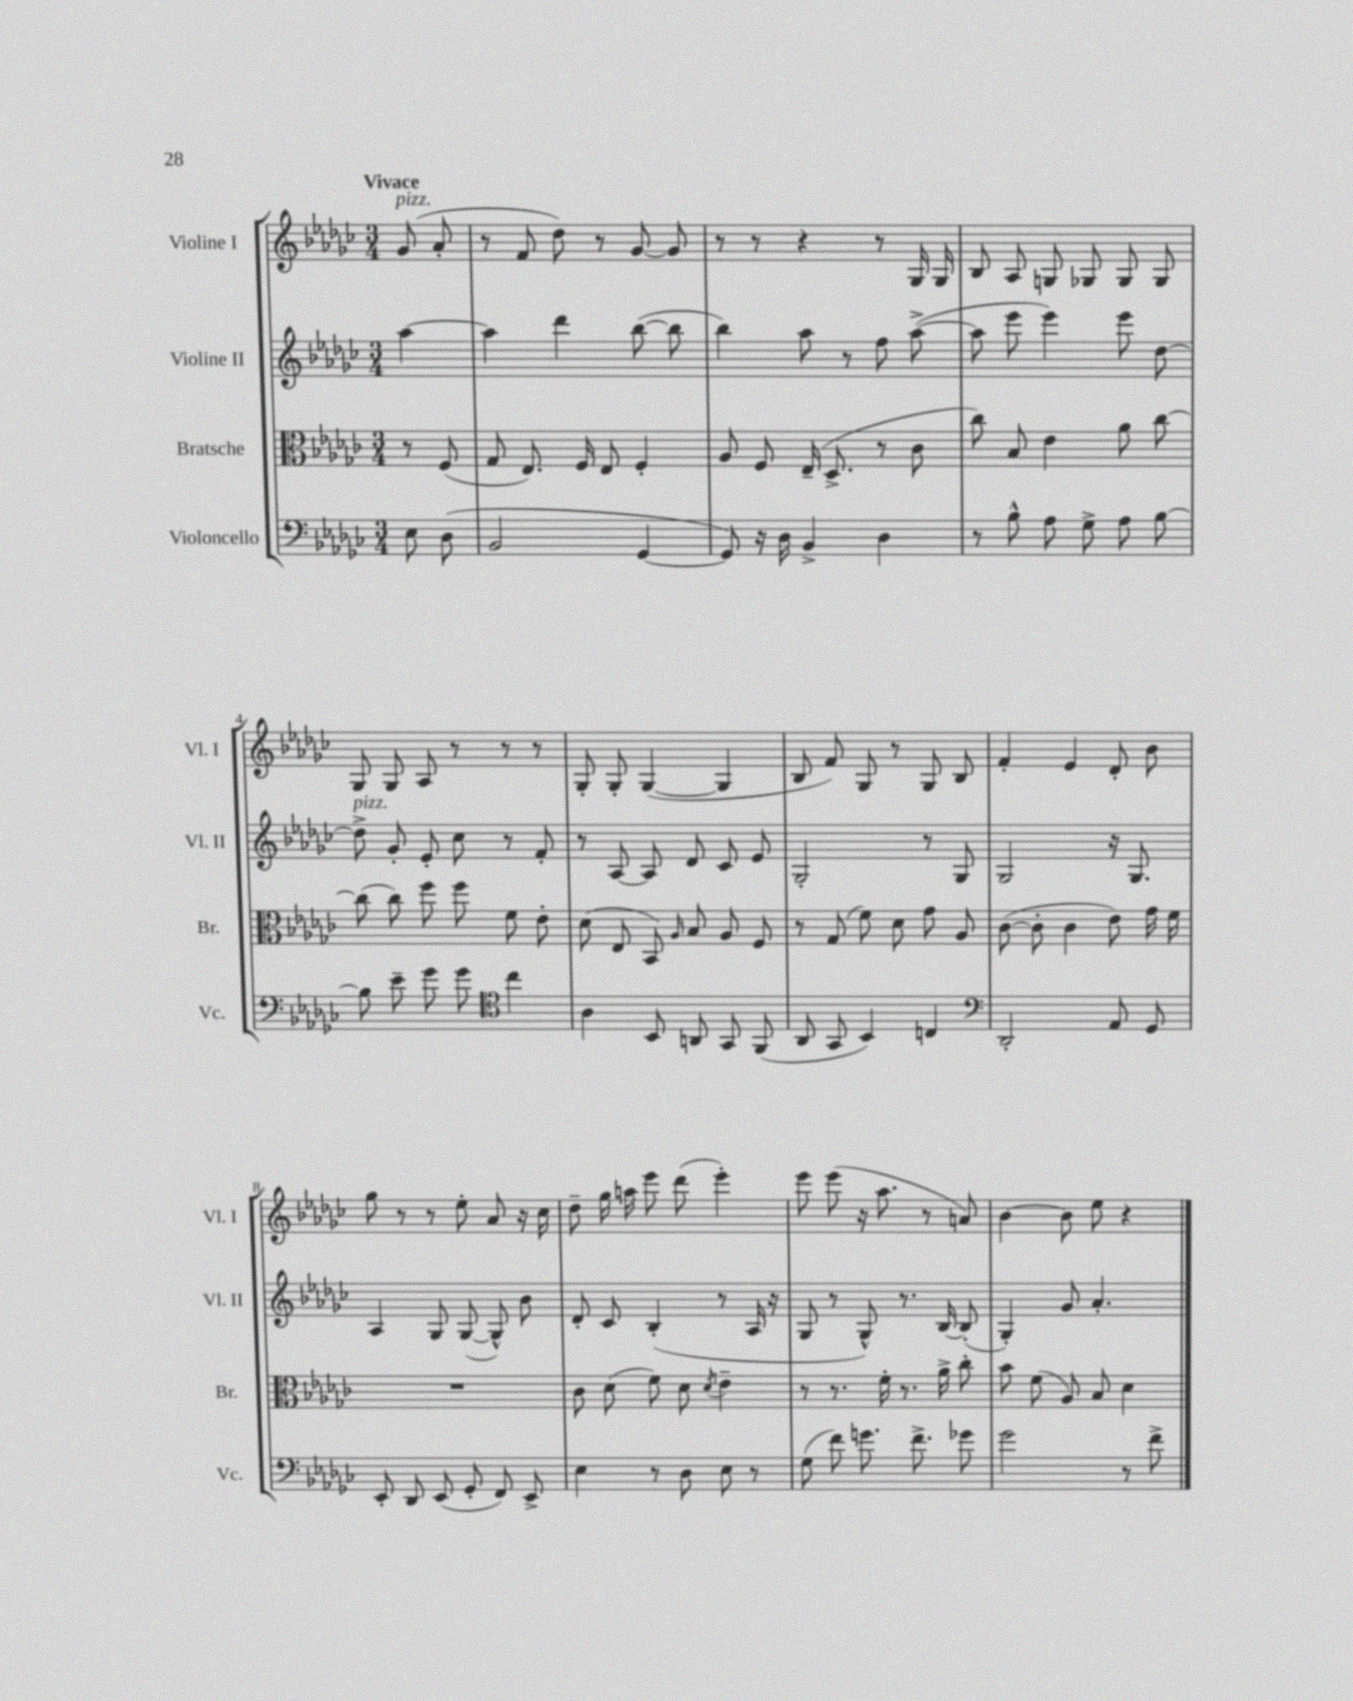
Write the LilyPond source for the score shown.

<<
\new StaffGroup <<
\new Staff = "s0" \with { instrumentName = "Violine I" shortInstrumentName = "Vl. I" } {
    \clef treble \key ges \major \numericTimeSignature \time 3/4 \partial 4 \tempo "Vivace"
    \autoBeamOff ges'8^\markup { \italic "pizz." }( aes'8-. |
    r8 f'8 des''8) r8 ges'8~ ges'8 |
    r8 r8 r4 r8 ges16 ges16 |
    bes8 aes8 g8 ges8 ges8 ges8 |
    ges8 ges8 aes8 r8 r8 r8 |
    ges8-. ges8-. ges4~( ges4 |
    bes8 f'8) ges8 r8 ges8 bes8 |
    f'4-. ees'4 des'8-. bes'8 |
    ges''8 r8 r8 ees''8-. aes'8 r16 ces''16 |
    des''8-- ges''16 a''16 ees'''8 des'''8( ees'''4-.) |
    ees'''8 ees'''8( r16 aes''8. r8 a'8) |
    bes'4~ bes'8 ees''8 r4 \bar "|." |
}
\new Staff = "s1" \with { instrumentName = "Violine II" shortInstrumentName = "Vl. II" } {
    \clef treble \key ges \major \numericTimeSignature \time 3/4 \partial 4
    \autoBeamOff aes''4~ |
    aes''4 des'''4 bes''8~( bes''8 |
    bes''4) aes''8 r8 f''8 aes''8~->( |
    aes''8 ees'''8 ees'''4) ees'''8 des''8~ |
    des''8->^\markup { \italic "pizz." } ges'8-. ees'8-. ces''8 r8 f'8-. |
    r8 aes8~ aes8 des'8 ces'8 ees'8 |
    ges2-. r8 ges8 |
    ges2 r16 ges8. |
    aes4 ges8 ges8~( ges8-^) bes'8 |
    des'8-. ces'8 bes4-.( r8 aes16 r16 |
    ges8 r8 ges8-^) r8. bes16~ bes8-.( |
    ges4-.) ges'8 aes'4.-. \bar "|." |
}
\new Staff = "s2" \with { instrumentName = "Bratsche" shortInstrumentName = "Br." } {
    \clef alto \key ges \major \numericTimeSignature \time 3/4 \partial 4
    \autoBeamOff r8 f8( |
    ges8 ees8.) f16 ees8 f4-. |
    aes8 f8 ees16--( des8.-> r8 ces'8 |
    ces''8) bes8 ees'4 aes'8 ces''8~ |
    ces''8( ces''8) f''8 f''8 f'8 ees'8-. |
    des'8( ees8 bes,8) \grace { aes16 } bes8 aes8 f8 |
    r8 ges8( f'8) des'8 ges'8 aes8 |
    ces'8~( ces'8-. ces'4 ees'8) ges'16 f'16 |
    R2. |
    ces'8 des'8( f'8) des'8 \acciaccatura { des'8 } ees'4-- |
    r8 r8. f'16-. r8. aes'16-> ces''8-. |
    bes'8 f'8( aes8) bes8 des'4 \bar "|." |
}
\new Staff = "s3" \with { instrumentName = "Violoncello" shortInstrumentName = "Vc." } {
    \clef bass \key ges \major \numericTimeSignature \time 3/4 \partial 4
    \autoBeamOff ees8 des8( |
    bes,2 ges,4~ |
    ges,8) r16 des16 bes,4-> des4 |
    r8 bes8-^ aes8 ges8-> aes8 bes8~ |
    bes8 ees'8-- ges'8 ges'8 \clef tenor ces''4 |
    aes4 bes,8 a,8 ges,8 f,8( |
    aes,8 ges,8 bes,4) c4 |
    \clef bass des,2-. aes,8 ges,8 |
    ees,8-. des,8 ees,8( ges,8-. f,8) ees,8-> |
    ees4 r8 des8 ees8 r8 |
    ges8( f'8) g'8. f'8.-> ges'8 |
    ges'2 r8 f'8-> \bar "|." |
}
>>
>>
